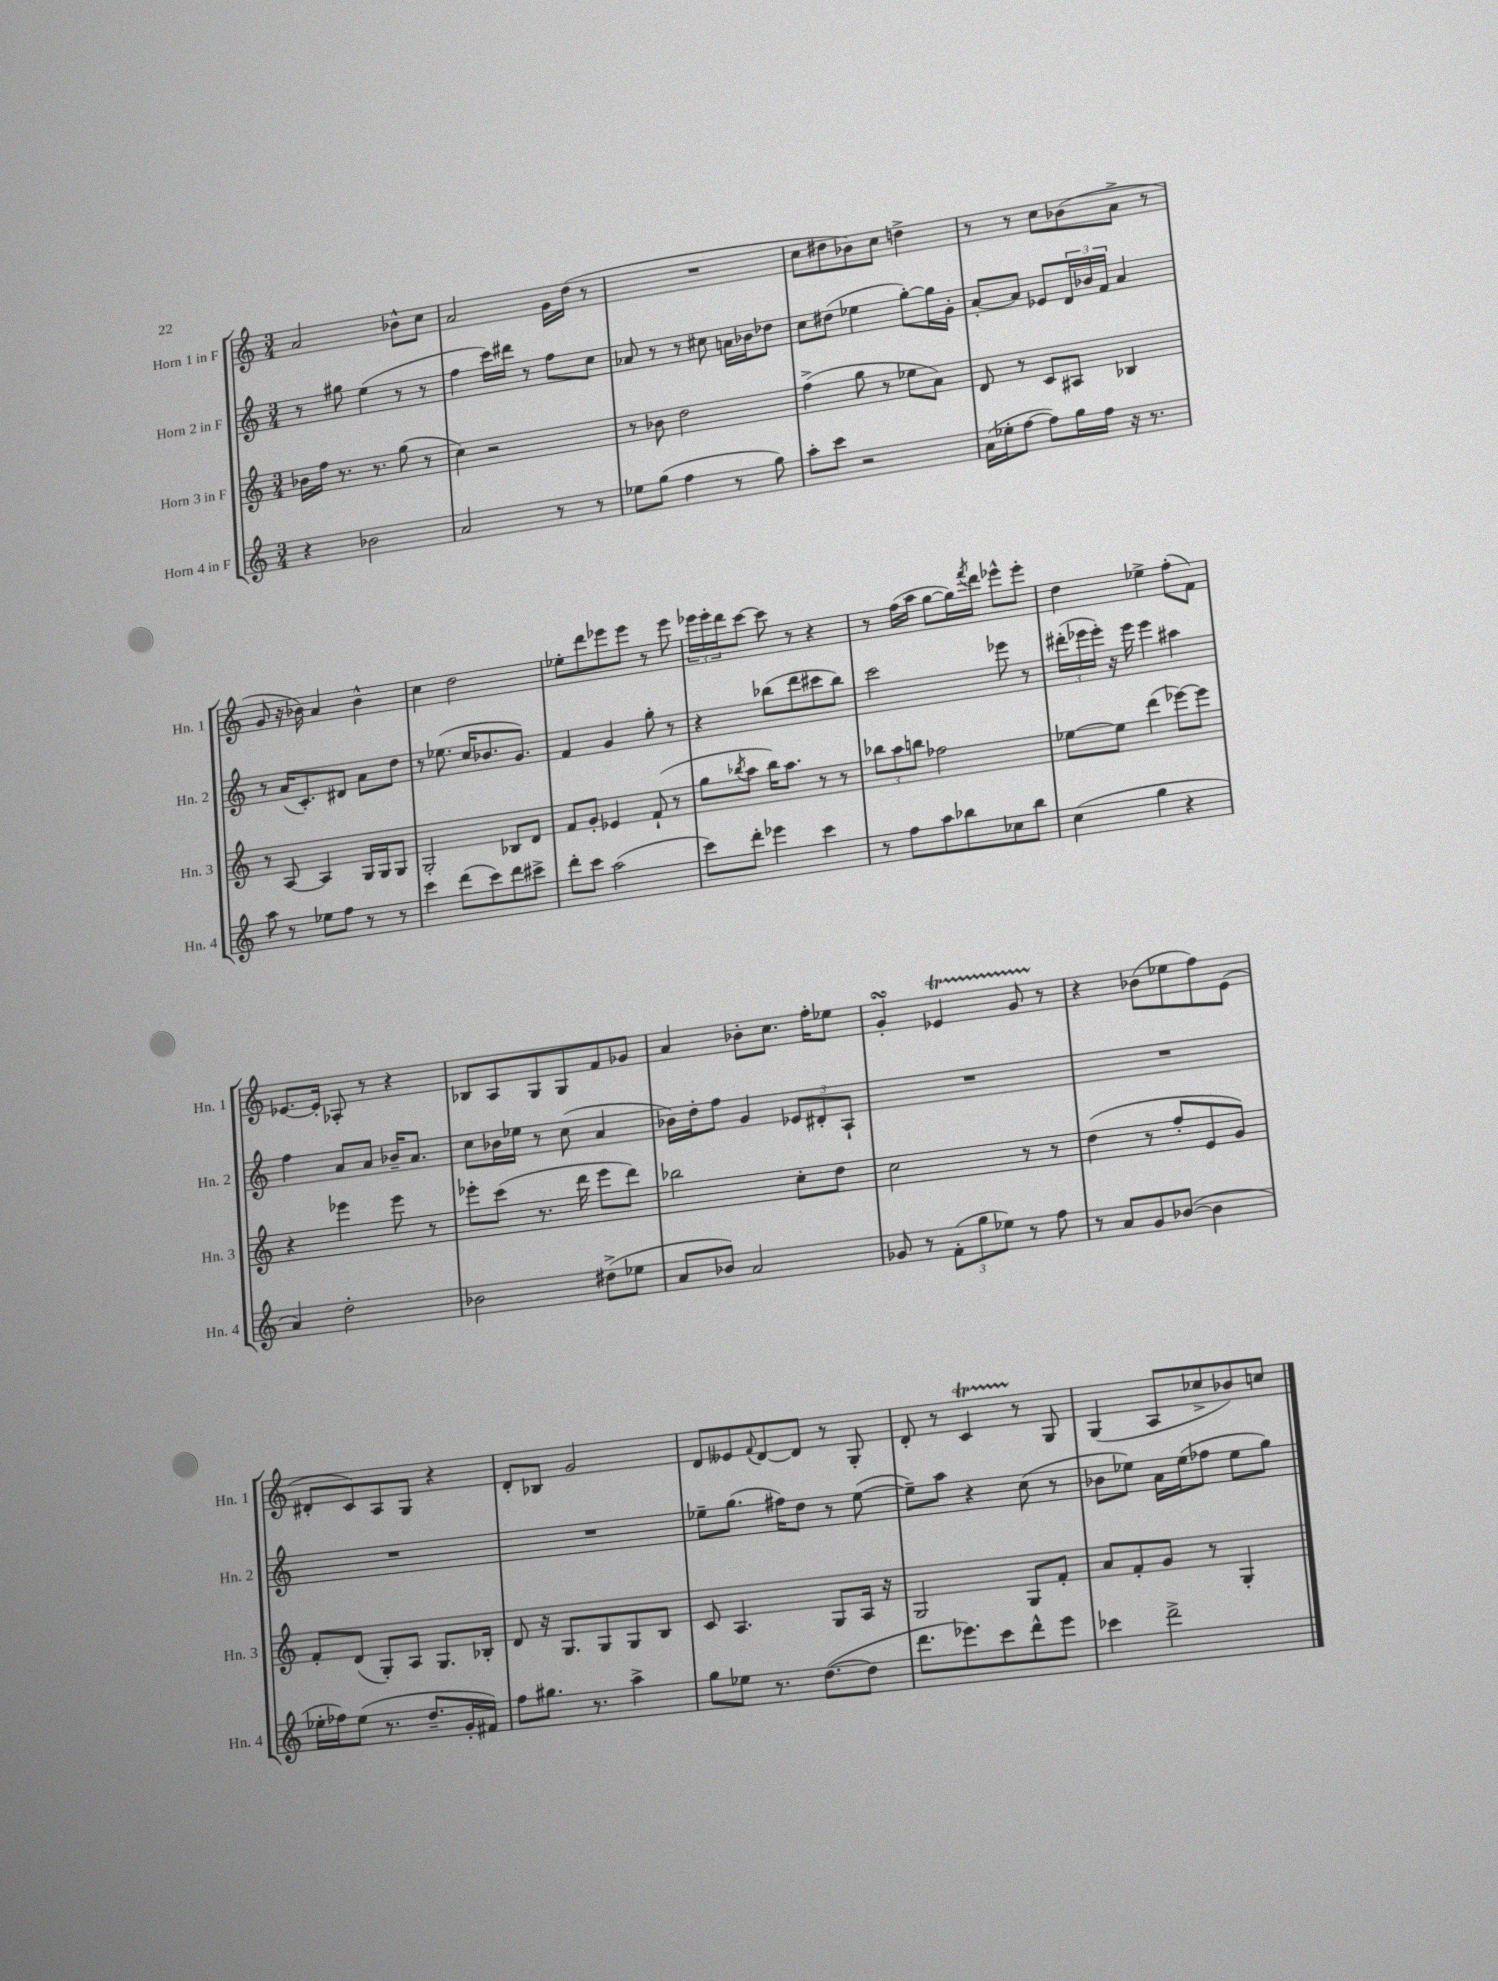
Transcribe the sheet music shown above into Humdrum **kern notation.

**kern	**kern	**kern	**kern
*staff4	*staff3	*staff2	*staff1
*clefG2	*clefG2	*clefG2	*clefG2
*k[]	*k[]	*k[]	*k[]
*M3/4	*M3/4	*M3/4	*M3/4
4r	16b-	8r	2a
.	16ff	.	.
.	8.r	8gg#	.
2b-	.	(4ee	.
.	8.r	.	.
.	(8gg	8r	8b-^^
.	8r	8r	8cc
=	=	=	=
2a	4cc)	4ff	2a
.	2r	16ccc)	.
.	.	16ddd#	.
.	.	8r	.
8r	.	8ff	16g
.	.	.	(16dd
8r	.	8cc	8r
=	=	=	=
8ee-	8r	8a-	2.r
(8gg	8b-	8r	.
4ff	2dd	8r	.
.	.	8cc#	.
8r	.	16a	.
.	.	16b-	.
8gg)	.	8dd-	.
=	=	=	=
8aa'	(4ff^	8cc	8cc
8ccc	.	(8dd#	8dd#
2r	8gg	4ee-	8b-)
.	8r	.	8cc
.	8ee-	[8gg')	4dd^
.	8a)	16gg]	.
.	.	16g'	.
=	=	=	=
(16a	8d	[8a'	8r
16ee-'	.	.	.
[8ff	8r	8a]	8r
8ff])	8c	8e-	8cc
16gg	8A#	24d	(8b-
.	.	24b-	.
16ff	.	.	.
.	.	24f	.
16r	4B-	4a	8a^
8.r	.	.	.
.	.	.	8r
=	=	=	=
8aa	8r	8r	8g
8r	[8A	(16a	16r
.	.	8.c')	16b-)
8ee-	4A]	.	4a
8ff	.	8d#	.
8r	16G	8a	4b-^^
.	16G	.	.
8r	8G	8dd	.
=	=	=	=
4ccc	2G'	8r	4cc
.	.	(8.ee-	.
(8ddd	.	.	2dd
.	.	16cc	.
8ccc)	.	8.b-	.
8ddd	8B-	.	.
.	.	8.g)	.
8ccc#^	8d	.	.
=	=	=	=
8ddd'	8f	4f	8ee-'
8ccc	8g'	.	8ddd
(2aa	4e-	4g	8eee-
.	.	.	8eee-
.	(8f`	8gg'	8r
.	8r	8r	8eee-
=	=	=	=
8ccc)	8gg	4r	24eee-
.	.	.	24eee-'
.	.	.	24ddd
.	8qbb-	.	.
8ddd'	8aa	.	[8ccc
4eee-	16bb-)	(8bb-	8ccc]
.	8.aa	.	.
.	.	8ddd	8r
4ccc	8r	8ccc#	4r
.	8r	8bb-)	.
=	=	=	=
8r	12bb-	2ccc	8r
.	12aa	.	.
8ff	.	.	(16ff
.	12bb	.	.
.	.	.	16aa
8aa	2ff-	.	[8gg
8bb-	.	.	16gg])
.	.	.	8qfff
.	.	.	16ddd
8cc-	.	8eee-	8eee-^^
8bb-	.	8r	8eee-'
=	=	=	=
(4cc	[8ee-	(24ddd#'	4dd
.	.	24eee-	.
.	.	24eee-')	.
.	8ee-]	16r	.
.	.	16eee-	.
4gg	(4ddd	4eee-	4ee-^
4r	[8eee-)	4aa#	(8ff'
.	8eee-]	.	8f)
=	=	=	=
4a)	4r	4ff	[8.e-
.	.	.	16e-']
2dd'	4eee-	8a	8A-'
.	.	8a	8r
.	8eee-	16b-~	4r
.	.	8.a	.
.	8r	.	.
=	=	=	=
2b-	8eee-'	8cc	8B-
.	(8ccc	16b-	8A
.	.	16ee-	.
.	8.r	8r	8G
.	.	(8cc	8G
.	16ddd	.	.
(8dd#^	8eee-	4a	8f
8ee-	8ddd)	.	8g-
=	=	=	=
8a	2bb-	16b-)	4a
.	.	16dd'	.
8b-)	.	8ff	.
2a	.	4g	8b-'
.	.	.	8.cc
.	8cc'	12e-	.
.	.	.	16ff'
.	.	12d#'	.
.	8dd	.	8ee-
.	.	12A`	.
=	=	=	=
8g-	2cc	2.r	4g'
8r	.	.	.
(12f'	.	.	4e-
12gg	.	.	.
12ee-)	.	.	.
8r	8r	.	8g
8ff	8r	.	8r
=	=	=	=
8r	(4dd	2.r	4r
8a	.	.	.
8g	8r	.	(8b-
([8b-	8ff'	.	8ee-
4b-]	8e	.	8ff)
.	8g)	.	(8e
=	=	=	=
16ee-'	8f'	2.r	8d#'
16ff-)	.	.	.
(8ee-	(8d	.	8c)
8.r	8G')	.	8A
.	8A	.	8G
8.dd~	.	.	.
.	8.G	.	4r
16g'	.	.	.
16f#)	16B-'	.	.
=	=	=	=
8ff	8d	2.r	8d'
8.gg#	16r	.	8B-
.	8.G	.	.
.	.	.	2g
8.r	.	.	.
.	8G	.	.
4aa^	8G	.	.
.	8B	.	.
=	=	=	=
8gg	8c	8ee-~	8d
8ee-	4.A	(8.gg	8e--
.	.	.	8qqf
8.r	.	.	[8d
.	.	16ff#)	.
.	.	8dd	8d]
([8.dd	.	.	.
.	8G	8r	8r
8dd]	16A	([8ee-	8G'
.	16r	.	.
=	=	=	=
8.ddd	2G	8ee-~])	8d'
.	.	8aa	8r
8.eee-)	.	.	.
.	.	4r	4c
8ccc	.	.	.
8ddd^^	8G	(8cc	8r
8eee-	8f'	8r	8G
=	=	=	=
4ccc-	8a	8b-	(4G
.	8f'	8ee-)	.
2ddd^	8g	16a	8A
.	.	(16ee-	.
.	8r	8ff-	8cc-^
.	4G'	8ee-	8b-)
.	.	8gg)	8cc
==	==	==	==
*-	*-	*-	*-
